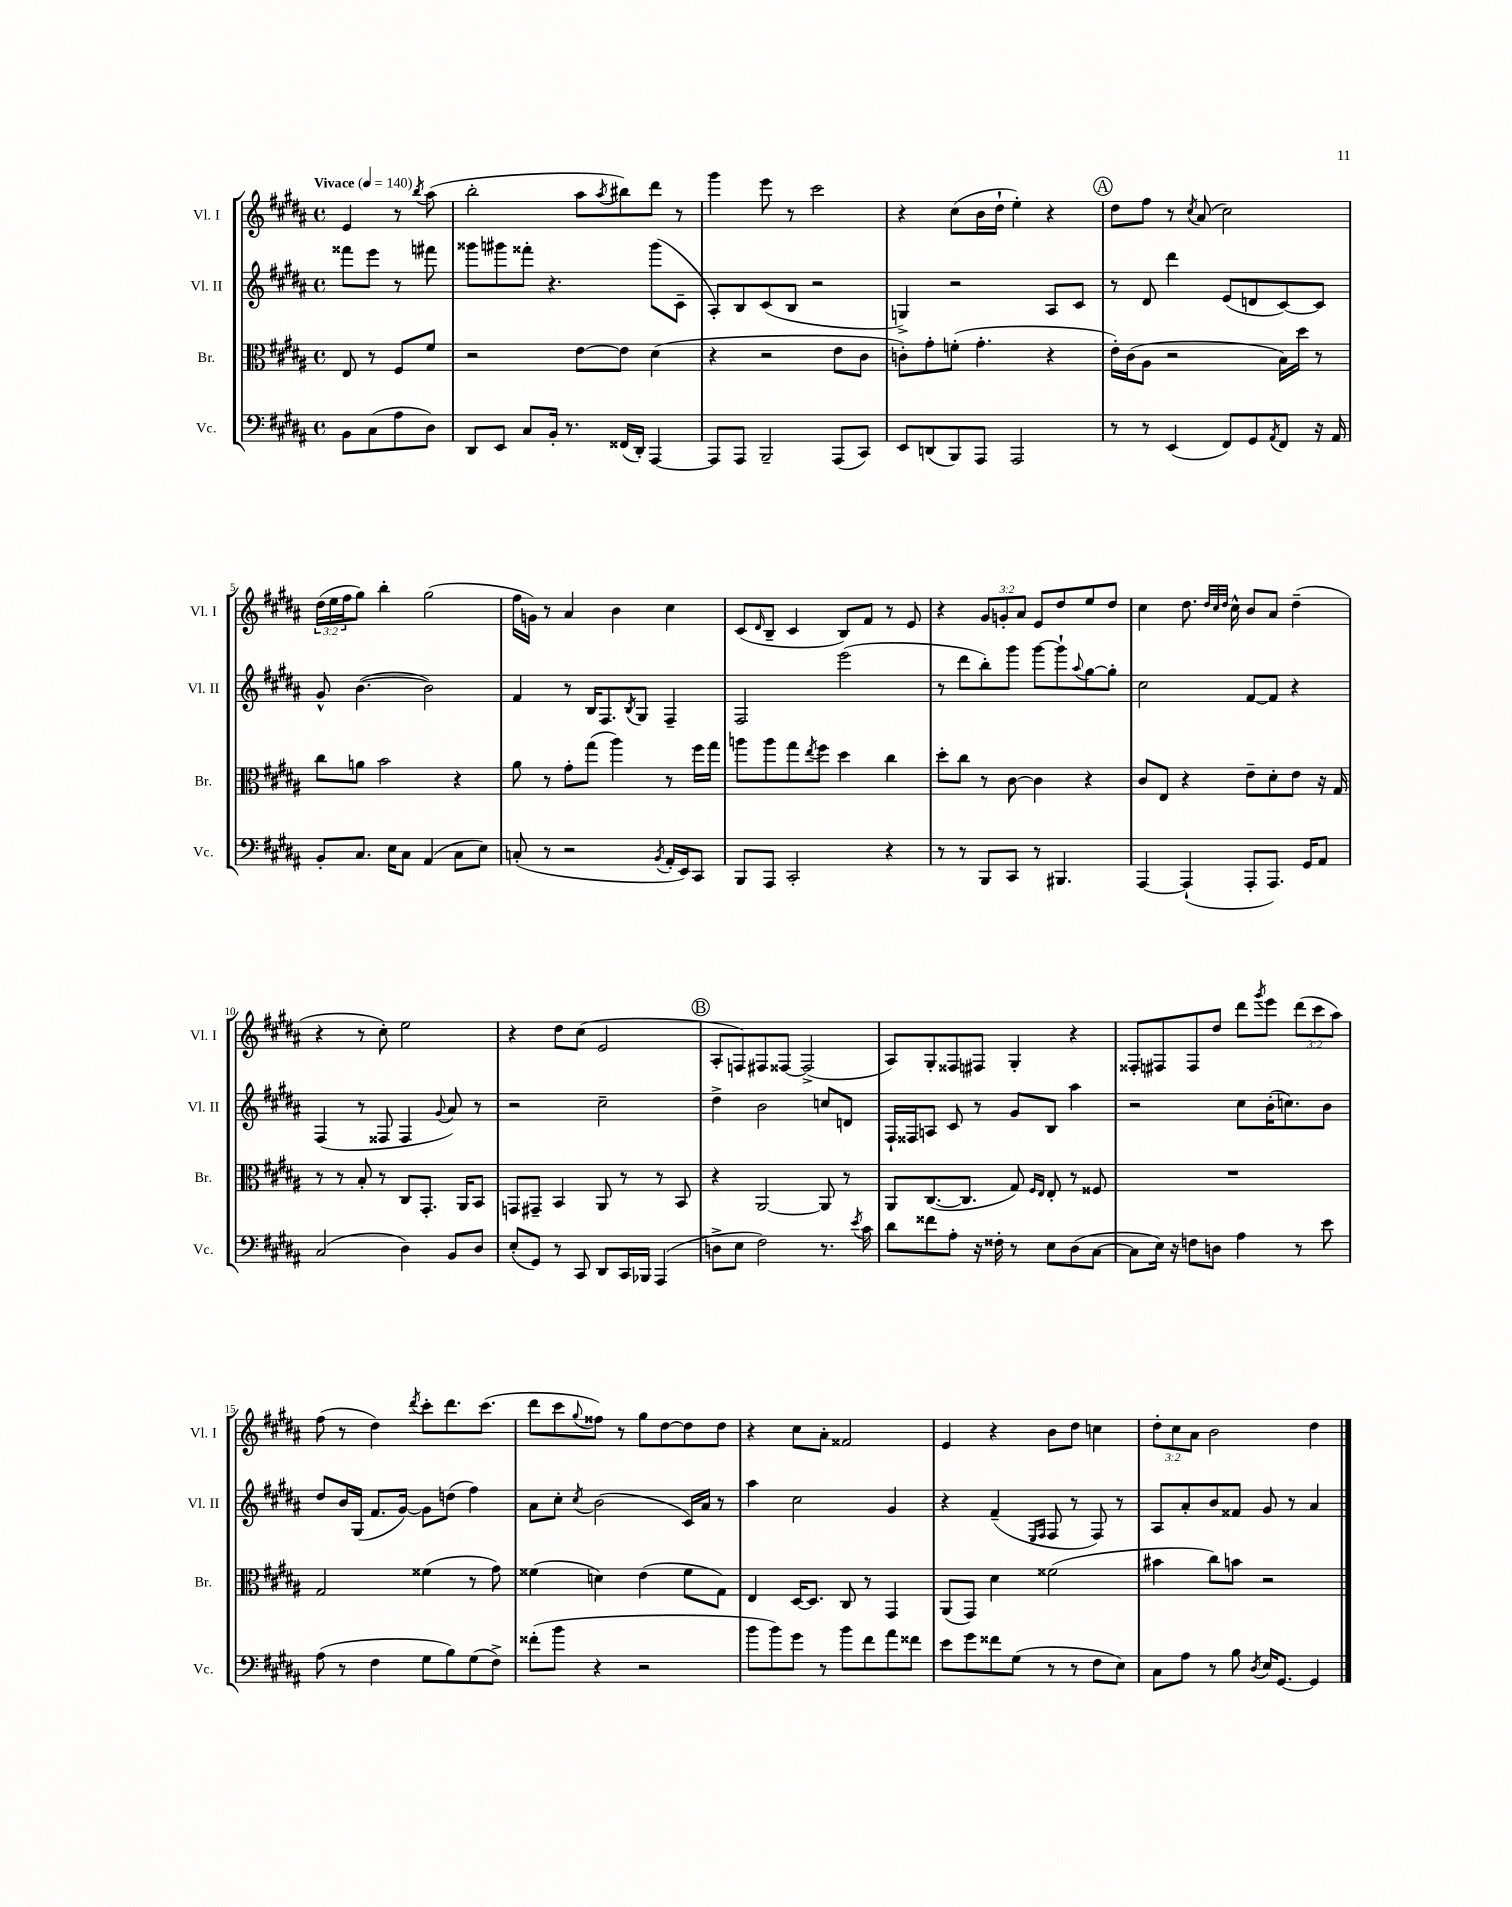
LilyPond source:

<<
\new StaffGroup <<
\new Staff = "s0" \with { instrumentName = "Vl. I" shortInstrumentName = "Vl. I" } {
    \clef treble \key b \major \defaultTimeSignature \time 4/4 \override Staff.TupletNumber.text = #tuplet-number::calc-fraction-text \partial 2 \tempo "Vivace" 4 = 140
    e'4 r8 \acciaccatura { b''8 } ais''8( |
    b''2-. ais''8 \acciaccatura { ais''8 } bis''8) dis'''8 r8 |
    gis'''4 e'''8 r8 cis'''2 |
    r4 cis''8( b'16 dis''16-! e''4-.) r4 |
    \mark \markup { \circle "A" } dis''8 fis''8 r8 \acciaccatura { cis''8 } ais'8( cis''2) |
    \tuplet 3/2 { dis''16( e''16 fis''16 } gis''8) b''4-. gis''2( |
    fis''16 g'16) r8 ais'4 b'4 cis''4 |
    cis'8( \grace { dis'16 } b8-- cis'4 b8) fis'8 r8 e'8 |
    r4 \tuplet 3/2 { gis'8 g'8-. ais'8 } e'8 dis''8 e''8 dis''8 |
    cis''4 dis''8. \grace { dis''32 cis''32 dis''32 } cis''16-^ b'8 ais'8 dis''4--( |
    r4 r8 cis''8-.) e''2 |
    r4 dis''8 cis''8( e'2 |
    \mark \markup { \circle "B" } ais8-. f8) fis8 fisis8~ fisis2->( |
    ais8) gis8-. fisis8 fis8 gis4-. r4 |
    fisis8-. fis8 fis8 dis''8 dis'''8 \acciaccatura { gis'''8 } e'''8 \tuplet 3/2 { dis'''8( cis'''8 ais''8) } |
    fis''8( r8 dis''4) \acciaccatura { dis'''8 } cis'''8-. dis'''8. cis'''8.( |
    dis'''8 cis'''8 \appoggiatura { gis''8 } fisis''8) r8 gis''8 dis''8~ dis''8 dis''8 |
    r4 cis''8 ais'8-. fisis'2 |
    e'4 r4 b'8 dis''8 c''4 |
    \tuplet 3/2 { dis''8-. cis''8 ais'8 } b'2 dis''4 \bar "|." |
}
\new Staff = "s1" \with { instrumentName = "Vl. II" shortInstrumentName = "Vl. II" } {
    \clef treble \key b \major \defaultTimeSignature \time 4/4 \partial 2
    fisis'''8 e'''8 r8 fis'''8 |
    gisis'''8 gis'''8 fisis'''8-. r4. gis'''8( cis'8-- |
    ais8-.) b8 cis'8( b8 r2 |
    g4->) r2 ais8 cis'8 |
    \mark \markup { \circle "A" } r8 dis'8 dis'''4 e'8( d'8 cis'8~) cis'8 |
    gis'8-^ b'4.~( b'2) |
    fis'4 r8 b16 fis8. \acciaccatura { b8 } gis8 fis4-- |
    fis2 e'''2( |
    r8 dis'''8 b''8-.) gis'''8 gis'''8~ gis'''8-! \appoggiatura { ais''8 } gis''8~ gis''8-. |
    cis''2 fis'8~ fis'8 r4 |
    fis4( r8 fisis8 fisis4 \appoggiatura { gis'8 } ais'8) r8 |
    r2 cis''2-- |
    \mark \markup { \circle "B" } dis''4-> b'2 c''8 d'8 |
    fis16-! fisis16 a8 cis'8 r8 gis'8 b8 ais''4 |
    r2 cis''8 b'16-.( c''8.) b'8 |
    dis''8 b'16 gis16( fis'8. gis'16~) gis'8 d''8( fis''4) |
    ais'8 cis''8-. \acciaccatura { cis''8 } b'2( cis'16) ais'16 r8 |
    ais''4 cis''2 gis'4 |
    r4 fis'4--( \grace { e16 fis16 } fis8 r8 fis8) r8 |
    ais8 ais'8-. b'8 fisis'8 gis'8 r8 ais'4 \bar "|." |
}
\new Staff = "s2" \with { instrumentName = "Br." shortInstrumentName = "Br." } {
    \clef alto \key b \major \defaultTimeSignature \time 4/4 \partial 2
    e8 r8 fis8 fis'8 |
    r2 e'8~ e'8 dis'4( |
    r4 r2 e'8 cis'8 |
    c'8-.) gis'8-. f'8-.( gis'4.-. r4 |
    \mark \markup { \circle "A" } e'16-.) cis'16( ais8 r2 b16) dis''16 r8 |
    cis''8 a'8 b'2 r4 |
    ais'8 r8 gis'8-. gis''8( ais''4) r8 fis''16 gis''16 |
    a''8 a''8 gis''8 \acciaccatura { e''8 } fis''8 dis''4 cis''4 |
    dis''8-. cis''8 r8 cis'8~ cis'4 r4 |
    cis'8 e8 r4 e'8-- dis'8-. e'8 r16 gis16 |
    r8 r8 b8-. r8 cis8 gis,8.-. ais,16 b,8 |
    g,8 gis,8-- b,4 ais,8 r8 r8 b,8 |
    \mark \markup { \circle "B" } r4 ais,2~ ais,8 r8 |
    ais,8 cis8.~( cis8. gis8) \grace { fis16 e16 } e8-. r8 fisis8 |
    R1 |
    gis2 fisis'4( r8 gis'8) |
    fisis'4( d'4) e'4( fisis'8 gis8) |
    e4 dis16~ dis8. cis8 r8 gis,4 |
    ais,8( gis,8) dis'4 fisis'2( |
    bis'4 cis''8) b'8 r2 \bar "|." |
}
\new Staff = "s3" \with { instrumentName = "Vc." shortInstrumentName = "Vc." } {
    \clef bass \key b \major \defaultTimeSignature \time 4/4 \partial 2
    b,8 cis8( ais8 dis8) |
    dis,8 e,8 cis8 b,16-. r8. fisis,16( dis,16-.) ais,,4~ |
    ais,,8 ais,,8 b,,2-- ais,,8( cis,8) |
    e,8 d,8( b,,8) ais,,8 ais,,2 |
    \mark \markup { \circle "A" } r8 r8 e,4( fis,8) gis,8 \acciaccatura { ais,8 } fis,8 r16 ais,16 |
    b,8-. cis8. e16 cis8 ais,4( cis8 e8) |
    c8-.( r8 r2 \acciaccatura { b,8 } ais,16-. e,16) cis,8 |
    b,,8 ais,,8 cis,2-. r4 |
    r8 r8 b,,8 cis,8 r8 bis,,4. |
    ais,,4~ ais,,4-!( ais,,8-. ais,,8.) gis,16 ais,8 |
    cis2( dis4) b,8 dis8 |
    e8-.( gis,8) r8 cis,8 dis,8 cis,16 bes,,16 ais,,4( |
    \mark \markup { \circle "B" } d8-> e8 fis2) r8. \acciaccatura { e'8 } cis'16 |
    dis'8 fisis'8 ais8-. r16 fisis16-. r8 e8 dis8( cis8~ |
    cis8 e16) r16 f8 d8 ais4 r8 e'8 |
    ais8( r8 fis4 gis8 b8) gis8( fis8->) |
    fisis'8-.( b'8 r4 r2 |
    b'8 b'8) gis'8 r8 b'8 fis'8 ais'8 fisis'8 |
    e'8 gis'8 fisis'8 gis8( r8 r8 fis8 e8) |
    cis8 ais8 r8 b8 \acciaccatura { dis8 } e16 gis,8.~ gis,4 \bar "|." |
}
>>
>>
